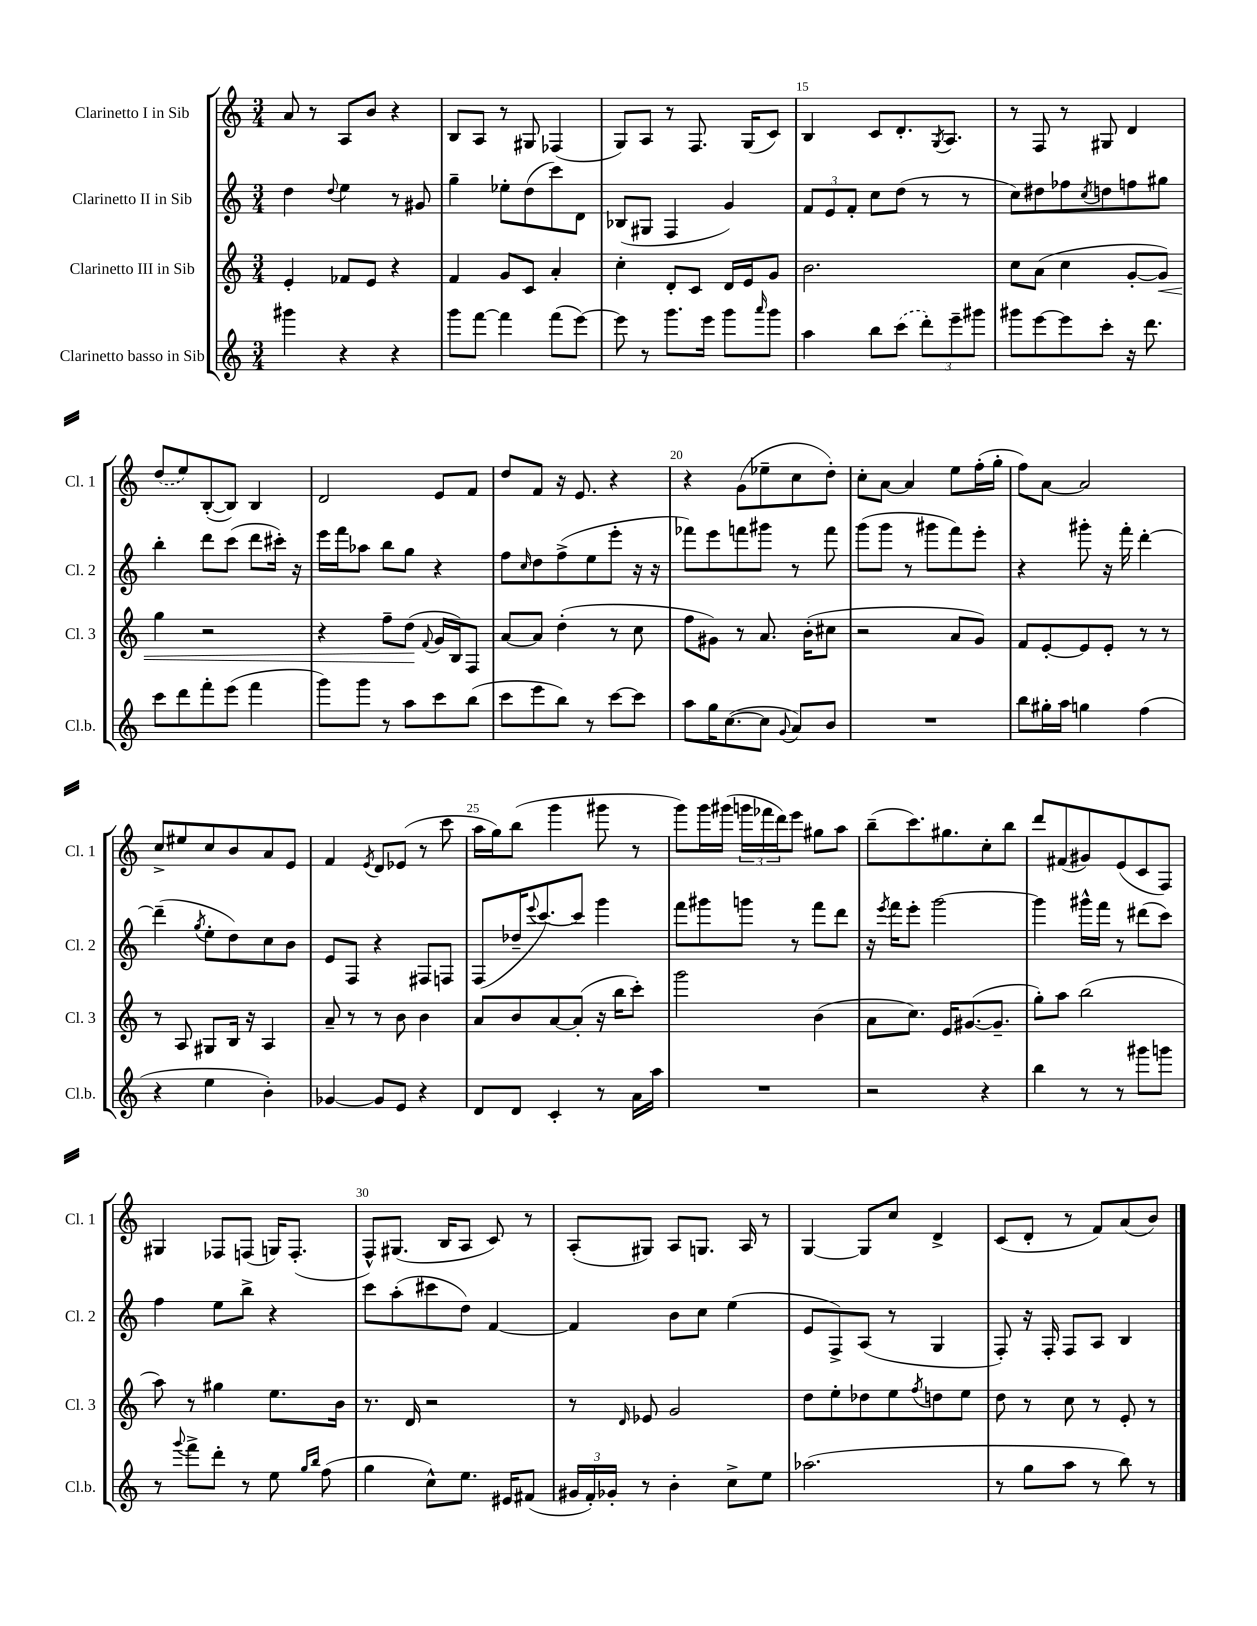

**kern	**kern	**kern	**kern
*staff4	*staff3	*staff2	*staff1
*clefG2	*clefG2	*clefG2	*clefG2
*k[]	*k[]	*k[]	*k[]
*M3/4	*M3/4	*M3/4	*M3/4
4ggg#\	4e'/	4dd\	8a/
.	.	.	8r
.	.	8qqdd/	.
4r	8f-/L	4ee\	8A/L
.	8e/J	.	8b/J
4r	4r	8r	4r
.	.	8g#/	.
=	=	=	=
8ggg\L	4f/	4gg~\	8B/L
[8fff\J	.	.	8A/J
4fff\]	8g/L	8ee-'\L	8r
.	8c/J	(8dd\	8G#/
(8fff\L	4a'/	8ccc\)	(4F-/
[8eee\J)	.	8d\J	.
=	=	=	=
8eee\]	4cc'\	(8B-/L	8G/L)
8r	.	8G#/J	8A/J
8.ggg\L	8d'/L	4F/	8r
.	8c/J	.	8.F/
16eee\Jk	.	.	.
8ggg\L	16d/LL	4g/)	.
.	16e/J	.	(16G/LK
16qqaaa/	.	.	.
8ggg\J	8g/J	.	8c/J)
=	=	=	=
4aa\	2.b\	12f/L	4B/
.	.	12e/	.
.	.	12f'/J	.
8bb\L	.	8cc\L	8c/L
(8ccc\J	.	(8dd\J	8.d'/
12ddd'\L)	.	8r	.
.	.	.	8qG/
.	.	.	8.A/J
12eee~\	.	.	.
.	.	8r	.
12ggg#\J	.	.	.
=	=	=	=
8ggg#\L	8cc\L	8cc\L)	8r
[8eee\	(8a\J	8dd#\	8F/
8eee\]	4cc\	8ff-\	8r
.	.	8qcc/	.
8ccc'\J	.	8dd\	8G#/
16r	[8g'/L	8ff\	4d/
8.ddd\	.	.	.
.	8g/]J)	8gg#\J	.
=	=	=	=
8ccc\L	4gg\	4bb'\	(8dd/L
8ddd\	.	.	8ee/)
8fff'\	2r	8ddd\L	([8B'/
(8eee\J	.	(8ccc\J	8B/]J)
4fff\	.	8ddd\L	4B/
.	.	16ccc#'\Jk)	.
.	.	16r	.
=	=	=	=
8ggg\L)	4r	16eee\LL	2d/
.	.	16fff\J	.
8ggg\J	.	8aa-\J	.
8r	8ff~\L	8bb\L	.
8aa\L	(8dd\J	8gg\J	.
.	8qqf/	.	.
8ccc\	16g/LL	4r	8e/L
.	16B/J)	.	.
(8bb\J	8F/J	.	8f/J
=	=	=	=
8ccc\L	[8a/L	8ff\L	8dd/L
.	.	16qqcc/	.
8eee\	8a/]J	8dd\	8f/J
8bb\J)	(4dd'\	(8ff^\	16r
.	.	.	8.e/
8r	.	8ee\	.
[8ccc\L	8r	8eee'\J	4r
8ccc\]J	8cc\	16r	.
.	.	16r	.
=	=	=	=
8aa\L	8ff\L	8fff-\L)	4r
16gg\K	8g#\J)	8eee\	.
([8.cc\	.	.	.
.	8r	8fff\	(8g\L
8cc\]J	8.a/	8ggg#\J	8ee-~\
8qqg/	.	.	.
8a/L)	.	8r	8cc\
.	(16b'\LK	.	.
8b/J	8cc#\J	8fff\	8dd'\J)
=	=	=	=
2.r	2r	(8ggg\L	8cc'\L
.	.	8ggg\J	[8a\J
.	.	8r	4a/]
.	.	8ggg#\L	.
.	8a/L	8fff\)	8ee\L
.	8g/J)	8eee'\J	(16ff'\L
.	.	.	16gg'\JJ
=	=	=	=
8bb\L	8f/L	4r	8ff\L)
16gg#'\L	[8e'/	.	[8a\J
16aa\JJ	.	.	.
4gg\	8e/]	8ggg#'\	2a/]
.	8e'/J	16r	.
.	.	16fff'\	.
(4ff\	8r	[4ddd'\	.
.	8r	.	.
=	=	=	=
4r	8r	(4ddd~\]	8cc^/L
.	8A/	.	8ee#/
.	.	8qgg/	.
4ee\	8G#/L	8ee'\L	8cc/
.	16B/Jk	8dd\)	8b/
.	16r	.	.
4b'\)	4A/	8cc\	8a/
.	.	8b\J	8e/J
=	=	=	=
[4g-/	8a~/	8e/L	4f/
.	8r	8F/J	.
.	.	.	8qe/
8g-/]L	8r	4r	8d/L
8e/J	8b\	.	(8e-/J
4r	4b\	8F#/L	8r
.	.	8F/J	8ccc\
=	=	=	=
8d/L	8a/L	(8F/L	16aa\LL
.	.	.	16gg\J)
8d/J	8b/	16dd-~/K	(8bb\J
.	.	8qqeee/	.
.	.	[8.ccc/)	.
4c'/	[8a/	.	4ggg\
.	(8a'/]J	8ccc/]J	.
8r	16r	4ggg\	8ggg#\
.	16bb\LK	.	.
16a\LL	8ccc'\J)	.	8r
16aa\JJ	.	.	.
=	=	=	=
2.r	2ggg\	8fff\L	8ggg\L)
.	.	8ggg#\	16ggg\L
.	.	.	(16ggg#\JJ
.	.	8ggg\J	24ggg\LL
.	.	.	24fff-\
.	.	.	24ddd\J)
.	.	8r	8eee\J
.	(4b\	8fff\L	8gg#\L
.	.	8ddd\J	8aa\J
=	=	=	=
2r	8a\L	16r	(8bb~\L
.	.	8qeee/	.
.	.	16fff\LK	.
.	8.cc\J)	8eee'\J	8.ccc\)
.	.	[2ggg\	.
.	16e/LK	.	8.gg#\
.	([8.g#/	.	.
4r	.	.	8cc'\
.	8.g#~/]J	.	.
.	.	.	8bb\J
=	=	=	=
4bb\	8gg'\L)	4ggg\]	8ddd/L
.	8aa\J	.	(8f#/
8r	(2bb\	16ggg#^^\LL	8g#/)
.	.	16fff\JJ	.
8r	.	8r	(8e/
8ggg#\L	.	(8ddd#\L	8c/
8ggg\J	.	8ccc\J)	8F/J)
=	=	=	=
8r	8aa\)	4ff\	4G#/
8qqggg/	.	.	.
8fff^\L	8r	.	.
8ddd'\J	4gg#\	8ee\L	8F-/L
8r	.	8bb^\J	(8F/J
8ee\	8.ee\L	4r	16G/LK)
.	.	.	(8.F'/J
16qqgg/LL	.	.	.
16qqbb/JJ	.	.	.
(8ff\	.	.	.
.	16b\Jk	.	.
=	=	=	=
4gg\	8.r	8ccc\L	8F^^/L)
.	.	(8aa'\	(8.G#/J
.	16d/	.	.
8cc^^\L)	2r	8ccc#\	.
.	.	.	16B/LK
8.ee\J	.	8dd\J)	8A/J
.	.	[4f/	8c/)
16e#/LK	.	.	.
(8f#/J	.	.	8r
=	=	=	=
24g#/LL	8r	4f/]	(8A'/L
24f'/)	.	.	.
24g-'/JJ	.	.	.
.	16qqd/	.	.
8r	8e-/	.	8G#/J)
4b'\	2g/	8b\L	8A/L
.	.	8cc\J	8.G/J
8cc^\L	.	(4ee\	.
.	.	.	16A/
8ee\J	.	.	8r
=	=	=	=
(2.aa-\	8dd\L	8e/L	[4G/
.	8ee'\	8F^/)	.
.	8dd-\	(8A/J	8G/]L
.	8ee\	8r	8cc/J
.	8qff/	.	.
.	8dd\	4G/	4d^/
.	8ee\J	.	.
=	=	=	=
8r	8dd\	8F'/)	(8c/L
8gg\L	8r	16r	8d'/J
.	.	16F'/	.
8aa\J	8cc\	8F/L	8r
8r	8r	8A/J	8f/L)
8bb\)	8e'/	4B/	(8a/
8r	8r	.	8b/J)
==	==	==	==
*-	*-	*-	*-
